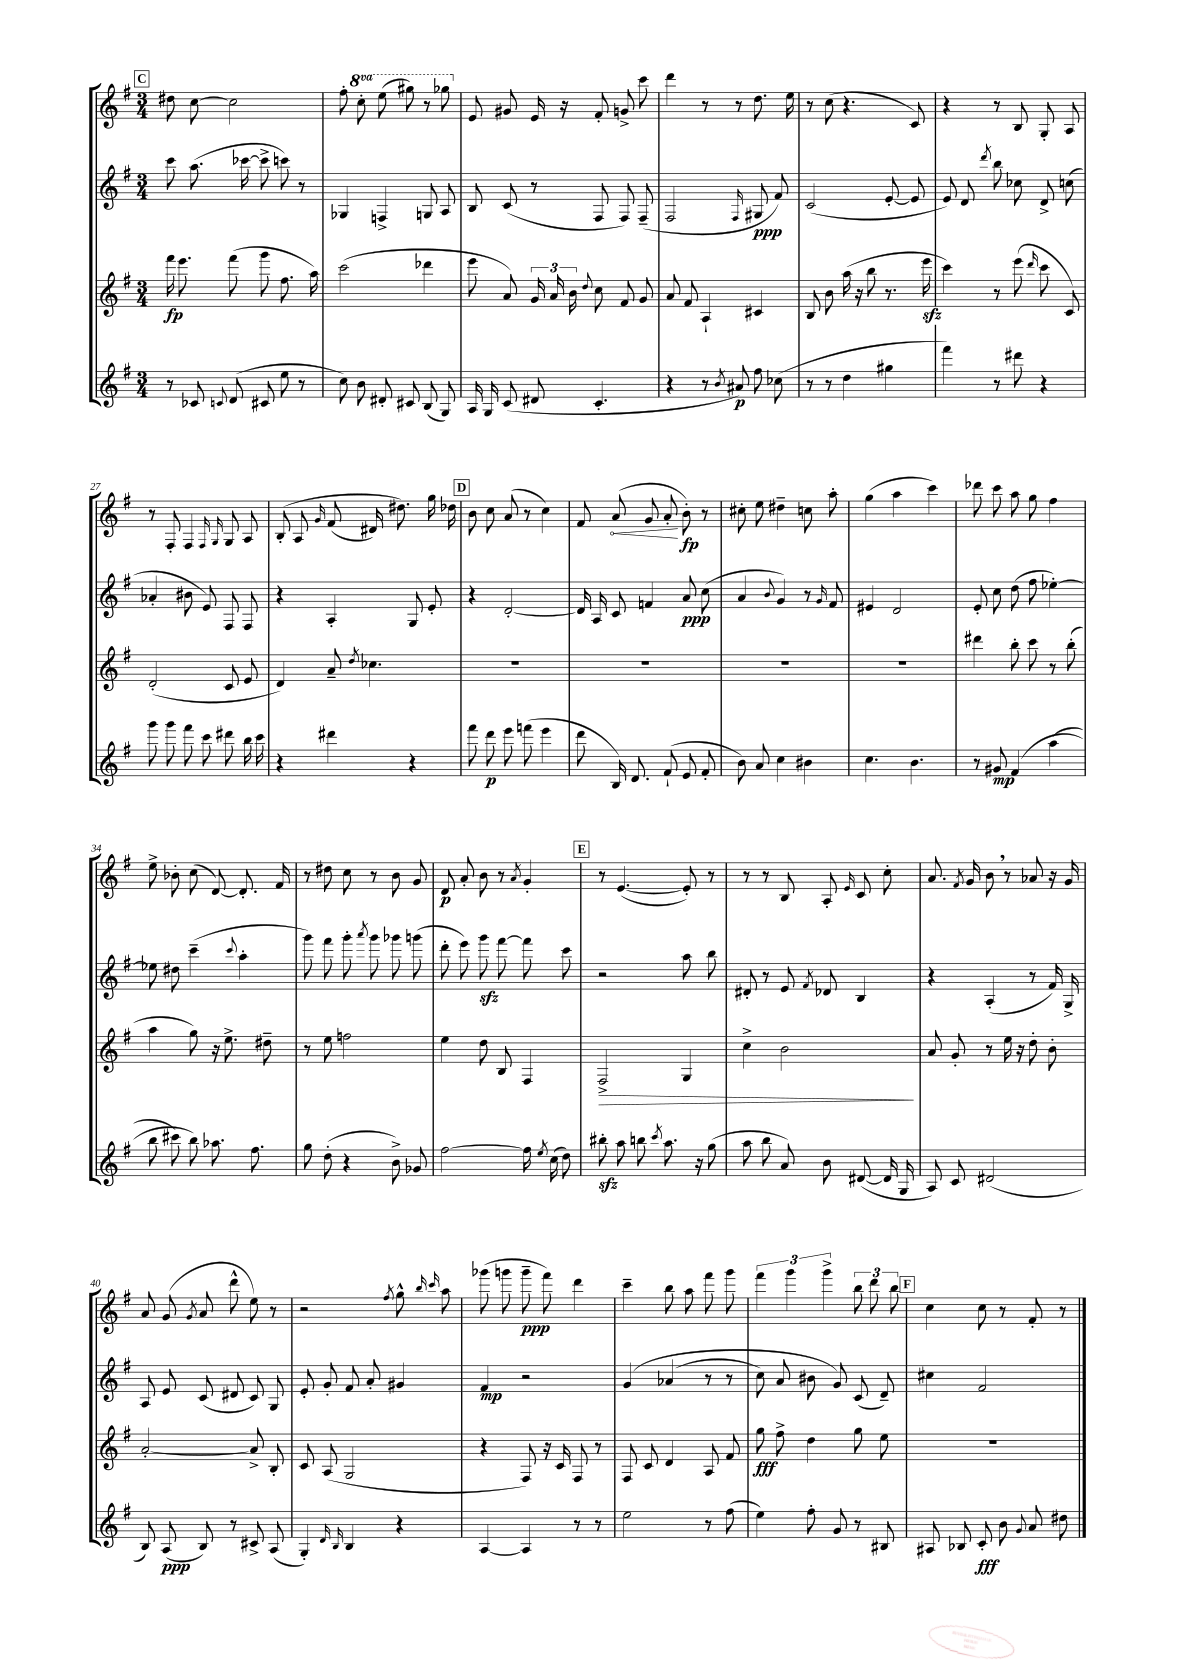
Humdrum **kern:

**kern	**kern	**kern	**kern
*staff4	*staff3	*staff2	*staff1
*clefG2	*clefG2	*clefG2	*clefG2
*k[f#]	*k[f#]	*k[f#]	*k[f#]
*M3/4	*M3/4	*M3/4	*M3/4
8r	16fff#\	8ccc\	8dd#\
.	8.eee\	.	.
8c-/	.	(8.aa\	[8cc\
8qqc/	.	.	.
(8d/	(8fff#\	.	2cc\]
.	.	[16ccc-\	.
8c#/	8ggg\	8ccc-^\]	.
8ee\	8.ff#\	8ccc\)	.
8r	.	8r	.
.	16aa\)	.	.
=	=	=	=
8cc\)	(2ccc\	4G-/	8ff#'\
8b\	.	.	8ccc'\
8d#'/	.	4F^/	(8eee\
8c#/	.	.	8ggg#\)
(8B/	4ddd-\	8G/	8r
8G/)	.	8A/	8ggg-\
=	=	=	=
16A/	8eee\	8B/	8e/
16G/	.	.	.
(8c/	8a/)	(8c/	8g#/
8d#/	24g/	8r	16e/
.	24a/	.	.
.	.	.	16r
.	24b\	.	.
.	8qqdd/	.	.
4.c'/	8cc\	8F#/	8f#'/
.	8f#/	8F#/)	8g^/
.	8g/	(8F#~/	8ccc\
=	=	=	=
4r	8a/	2F#/	4ddd\
.	8f#/	.	.
8r	4A`/	.	8r
8qb/	.	.	.
8a#/)	.	.	8r
.	.	16qqF#/	.
8ff#\	4c#/	8G#/	8.dd\
(8cc-\	.	8f#/)	.
.	.	.	16ee\
=	=	=	=
8r	8B/	(2c/	8r
8r	8b\	.	(8cc\
4dd\	(16aa\	.	4.r
.	16r	.	.
.	8bb\	.	.
4gg#\	8.r	[8e'/	.
.	.	8e/]	8c/)
.	16eee\	.	.
=	=	=	=
4fff#\)	4ccc\)	8e/)	4r
.	.	8d/	.
.	.	8qddd/	.
8r	8r	8bb\	8r
8ddd#\	(8eee\	8cc-\	8B/
.	16qqddd/	.	.
4r	8ccc\	8d^/	8G'/
.	8c/)	(8cc\	8A/
=	=	=	=
8ggg\	(2d'/	4a-'/	8r
8ggg\	.	.	8F#'/
8fff#\	.	8b#\	4F#/
8ccc\	.	8e/)	.
.	.	.	16qqF#/
.	.	.	16qqG/
8ddd#\	8c/	8F#/	8G/
16bb\	8e/	8F#/	8A/
16ccc\	.	.	.
=	=	=	=
4r	4d/)	4r	&(8B'/
.	.	.	8A/
.	.	.	16qqg/
4ddd#\	8a~/	4A'/	(8f#/
.	8qdd/	.	.
.	4.cc-\	.	16d#/)
.	.	.	8.dd#\&)
4r	.	8G/	.
.	.	8e'/	16gg\
.	.	.	16dd-\
=	=	=	=
8fff#\	2.r	4r	8b\
8ddd\	.	.	8cc\
8eee\	.	[2d'/	(8a/
(8fff\	.	.	8r
4eee\	.	.	4cc\)
=	=	=	=
8ddd\	2.r	16d/]	8f#/
.	.	16A/	.
16B/)	.	8c/	(8a/
8.d/	.	.	.
.	.	4f/	8g/
(8f#`/	.	.	8a'/
8e/	.	8a/	8b'\)
8f#'/	.	(8cc\	8r
=	=	=	=
8b\)	2.r	4a/	8cc#'\
8a/	.	.	8ee\
.	.	8qqb/	.
4cc\	.	4g/)	4dd#~\
4b#\	.	8r	8cc\
.	.	16qqg/	.
.	.	8f#/	8aa'\
=	=	=	=
4.cc\	2.r	4e#/	(4gg\
.	.	2d/	4aa\
4.b\	.	.	.
.	.	.	4ccc\)
=	=	=	=
8r	4ddd#\	8e'/	8ddd-\
8g#/	.	8cc\	8ccc\
&(4f#/	8bb'\	(8dd\	8aa\
.	8ccc\	8ff#\	8gg\
(4aa\	8r	[4ee-'\)	4ff#\
.	(8bb'\	.	.
=	=	=	=
8bb\	4aa\	8ee-\]	8ee^\
8ccc#\)	.	8dd#\	8b-'\
8bb\&)	8gg\)	(4ccc~\	(8cc\
8.aa-\	16r	.	[8d/)
.	8.ee^\	.	.
.	.	8qqccc/	.
.	.	4aa'\	8.d'/]
8.ff#\	.	.	.
.	8dd#~\	.	.
.	.	.	16f#/
=	=	=	=
8gg\	8r	8ggg\)	8r
(8dd'\	8ee\	8fff#\	8dd#\
4r	2ff\	8ggg'\	8cc\
.	.	8qaaa/	.
.	.	8ggg\	8r
8b^\)	.	8ggg-\	8b\
8g-/	.	(8ggg\	8g/
=	=	=	=
[2ff#\	4ee\	8ddd'\	8d/
.	.	8eee\)	8a'/
.	8dd\	8ggg\	8b\
.	8B/	[8fff#\	8r
.	.	.	8qa/
16ff#\]	4F#/	8fff#\]	4g'/
8qee/	.	.	.
(16cc\	.	.	.
8dd\)	.	8ccc\	.
=	=	=	=
8bb#'\	2F#^/	2r	8r
8aa\	.	.	([4.e/
8bb\	.	.	.
8qccc/	.	.	.
8.aa\	.	.	.
.	4G/	8aa\	8e'/])
16r	.	.	.
(8gg\	.	8bb\	8r
=	=	=	=
8aa\	4cc^\	8d#'/	8r
8bb\	.	8r	8r
8a/)	2b\	8e/	8B/
.	.	8qf#/	.
8b\	.	8d-/	8A'/
.	.	.	16qqe/
([8d#/	.	4B/	8c/
16d#/]	.	.	8cc'\
16G/	.	.	.
=	=	=	=
8A/)	8a/	4r	8.a/
8c/	8g'/	.	.
.	.	.	8qf#/
.	.	.	16g/
(2d#/	8r	(4A'/	8b\
.	16ee\	.	8r
.	16r	.	.
.	8dd'\	8r	8a-/
.	8b'\	16f#/)	16r
.	.	16G^/	16g/
=	=	=	=
8B/)	[2a'/	8A/	8a/
(8A/	.	8e/	(8g/
.	.	.	8qg/
8B/)	.	(8c/	8a/
8r	.	8d#/	8ddd^^\
8c#^/	8a^/]	8c/)	8ee\)
(8A/	8B'/	8G/	8r
=	=	=	=
4G'/)	8c/	8e'/	2r
.	(8A/	8g'/	.
16qqd/	.	.	.
16qqB/	.	.	.
4B/	2G/	8f#/	.
.	.	8a'/	.
.	.	.	8qff#/
4r	.	4g#/	8gg^^\
.	.	.	16qqbb/
.	.	.	16qqccc/
.	.	.	8aa\
=	=	=	=
[4A/	4r	4f#/	(8ggg-\
.	.	.	8ggg\
4A/]	8F#/)	2r	8ggg~\
.	16r	.	8fff#\)
.	16c/	.	.
8r	8F#/	.	4ddd\
8r	8r	.	.
=	=	=	=
2ee\	8F#/	&(4g/	4ccc~\
.	8c/	.	.
.	4d/	(4a-/	8bb\
.	.	.	8aa\
8r	8A/	8r	8fff#\
(8ff#\	8f#/	8r	8ggg\
=	=	=	=
4ee\)	8gg\	8cc\)	6fff#\
.	8ff#^\	8a/	.
.	.	.	6ggg\
8ff#'\	4dd\	8b#\	.
.	.	.	6ggg^\
8g/	.	8g/&)	.
8r	8gg\	(8c/	12bb\
.	.	.	12ddd\
8B#/	8ee\	8d~/)	.
.	.	.	12bb\
=	=	=	=
8A#/	2.r	4cc#\	4cc\
8B-/	.	.	.
8c'/	.	2f#/	8cc\
8b\	.	.	8r
8qqg/	.	.	.
8a/	.	.	8f#'/
8dd#\	.	.	8r
==	==	==	==
*-	*-	*-	*-
